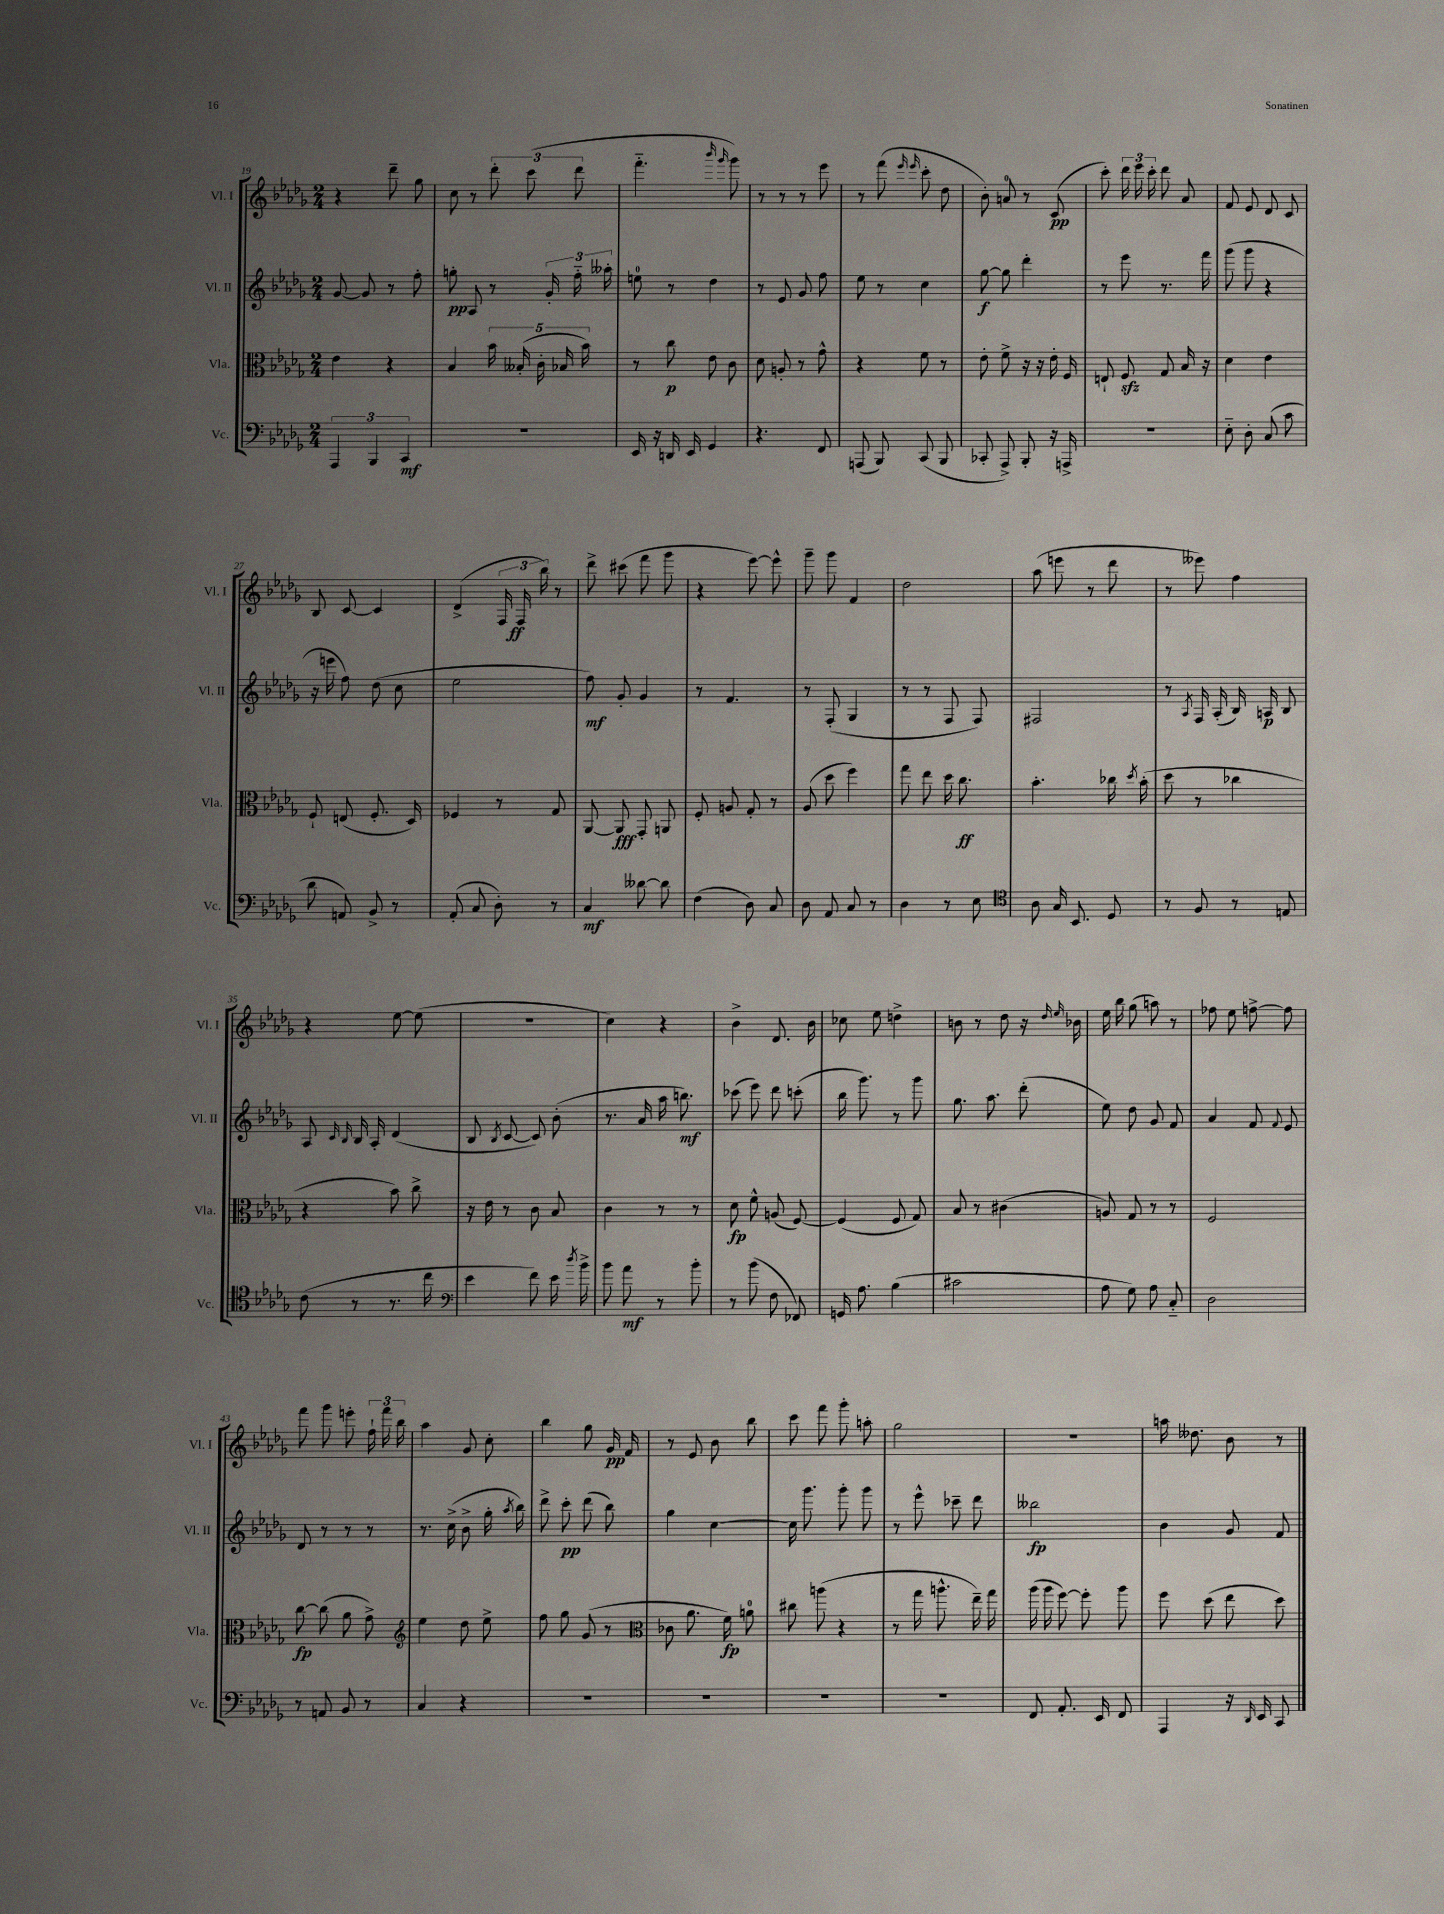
<<
\new StaffGroup <<
\new Staff = "s0" \with { instrumentName = "Vl. I" shortInstrumentName = "Vl. I" } {
    \clef treble \key des \major \numericTimeSignature \time 2/4
    \autoBeamOff r4 des'''8-- ges''8 |
    c''8 r8 \tuplet 3/2 { des'''8-. c'''8( des'''8 } |
    f'''4.-_ \grace { bes'''16 ges'''16 } ges'''8) |
    r8 r8 r8 ees'''8 |
    r8 f'''8( \grace { ees'''16 ees'''16 } c'''8-. des''8 |
    bes'8-.) a'8-0 r8 c'8\pp( |
    c'''8-.) \tuplet 3/2 { des'''16 ees'''16 c'''16-. } des'''8 aes'8 |
    f'8 ees'8 des'8 c'8 |
    bes8 c'8~ c'4 |
    des'4->( \tuplet 3/2 { f16 f16\ff bes''16) } r8 |
    des'''8-> cis'''8( f'''8 ges'''8 |
    r4 ees'''8~) ees'''8-^ |
    ges'''8-- ges'''8 f'4 |
    des''2 |
    aes''8( e'''8 r8 des'''8 |
    r8 eeses'''8) f''4 |
    r4 ees''8~ ees''8( |
    R2 |
    c''4) r4 |
    bes'4-> des'8. bes'16 |
    ces''8 ees''8 d''4-> |
    b'8 r8 des''8 r16 \grace { des''16 ees''16 } bes'16 |
    ees''16 bes''16 ges''8( a''8) r8 |
    fes''8 ees''8 f''8~-> f''8 |
    f'''8 ges'''8 e'''8-. \tuplet 3/2 { f''16-! f'''16 bes''16 } |
    aes''4 ges'8 c''8-. |
    bes''4 ges''8 ges'16\pp f'16 |
    r8 ees'8 bes'8 bes''8 |
    c'''8 f'''8 ges'''8-. a''8-. |
    ges''2 |
    r2 |
    a''16 deses''8. bes'8 r8 \bar "|." |
}
\new Staff = "s1" \with { instrumentName = "Vl. II" shortInstrumentName = "Vl. II" } {
    \clef treble \key des \major \numericTimeSignature \time 2/4
    \autoBeamOff ges'8~ ges'8 r8 f''8-. |
    g''8-.\pp aes8 r8 \tuplet 3/2 { ges'16-. f''16-_ aeses''16-. } |
    e''8-0 r8 des''4 |
    r8 ees'8 ges'8 f''8 |
    ees''8 r8 c''4 |
    ges''8~\f ges''8 des'''4-. |
    r8 ees'''8 r8. f'''16 |
    ges'''8( ges'''8 r4 |
    r16 e'''16 f''8) des''8( c''8 |
    ees''2 |
    f''8\mf) ges'8-. ges'4 |
    r8 f'4. |
    r8 f8-.( ges4 |
    r8 r8 f8 f8) |
    fis2 |
    r8 \acciaccatura { aes8 } f16 aes16-.( bes16) a16\p bes8 |
    aes8 \grace { c'16 bes16 } bes16 aes16-. des'4( |
    bes8 \acciaccatura { bes8 } c'8~ c'8) bes'8-.( |
    r8. aes'16 aes''16 b''8.\mf) |
    ces'''8( ees'''8) des'''8 c'''8-.( |
    bes''16 ges'''8.) r8 ges'''8 |
    ges''8. aes''8. des'''8-.( |
    ees''8) des''8 ges'8 f'8 |
    aes'4 f'8 \appoggiatura { f'8 } ees'8 |
    des'8 r8 r8 r8 |
    r8. c''16->( bes'8-> ges''16-. \acciaccatura { aes''8 } bes''16) |
    des'''8-> c'''8-.\pp des'''8( bes''8) |
    ges''4 c''4~ |
    c''16 ges'''8. ges'''8-. ges'''8 |
    r8 ees'''8-^ ces'''8-- des'''8 |
    beses''2\fp |
    bes'4 ges'8 f'8 \bar "|." |
}
\new Staff = "s2" \with { instrumentName = "Vla." shortInstrumentName = "Vla." } {
    \clef alto \key des \major \numericTimeSignature \time 2/4
    \autoBeamOff ees'4 r4 |
    bes4 \tuplet 5/4 { bes'16 beses16-.( c'16-. bes16 bes'16) } |
    r8 c''8\p ees'8 c'8 |
    des'8 a8-. r8 ges'8-^ |
    r4 f'8 r8 |
    ees'8-. f'8-> r16 r16 ees'16-. f16 |
    e8-! f8\sfz ges8 bes16 r16 |
    des'4 ees'4 |
    f8-! e8( f8.-. des16) |
    fes4 r8 ges8 |
    aes,8~ aes,8\fff ges,8-. a,8 |
    f8-. a8 ges8-. r8 |
    aes8( des''8 f''4) |
    ges''8 ees''8 des''16 c''8.\ff |
    bes'4.-. ces''16 \acciaccatura { des''8 } bes'16-.( |
    des''8 r8 ces''4 |
    r4 bes'8) c''8-> |
    r16 ees'16 r8 c'8 bes8 |
    c'4 r8 r8 |
    des'8\fp f'8-^ a8( f8~) |
    f4( f8 ges8) |
    bes8 r8 cis'4( |
    a8) ges8 r8 r8 |
    f2 |
    c''8~\fp c''8( aes'8 ges'8->) |
    \clef treble ees''4 des''8 ees''8-> |
    f''8 ges''8 ges'8( r8 |
    \clef alto ces'8 aes'8. f'16\fp) a'8-0 |
    cis''8 a''8( r4 |
    r8 ges''16 a''8.-^ ees''16--) ges''16 |
    aes''16( aes''16 f''8~) f''8-. aes''8 |
    f''8 des''8( ees''8 des''8) \bar "|." |
}
\new Staff = "s3" \with { instrumentName = "Vc." shortInstrumentName = "Vc." } {
    \clef bass \key des \major \numericTimeSignature \time 2/4
    \autoBeamOff \tuplet 3/2 { aes,,4 bes,,4 c,4\mf } |
    R2 |
    ees,16 r16 d,16 ees,16 ges,4 |
    r4. f,8 |
    a,,8( bes,,8) c,8( bes,,8 |
    ces,8-. aes,,8->) bes,,8-. r16 a,,16-> |
    R2 |
    ees8-_ des8-. c8( c'8 |
    des'8 a,8) bes,8-> r8 |
    aes,8-.( c8 des8-.) r8 |
    c4\mf deses'8~ deses'8 |
    f4( des8) c8 |
    des8 aes,8 c8 r8 |
    des4 r8 ees8 |
    \clef tenor aes8 ges16 bes,8. des8 |
    r8 f8 r8 e8 |
    c'8( r8 r8. c''16 |
    \clef bass ees'4 f'8) ees'16 \acciaccatura { des''8 } bes'16-> |
    bes'8 aes'8\mf r8 bes'8-. |
    r8 bes'8( f8 fes,8) |
    g,16 aes8. bes4( |
    cis'2 |
    aes8 ges8) aes8 c8-_ |
    des2 |
    r8 a,8 bes,8 r8 |
    c4 r4 |
    R2 |
    R2 |
    R2 |
    R2 |
    f,8 aes,8.-. ees,16 f,8 |
    aes,,4 r16 \grace { des,16 } ees,16 c,8 \bar "|." |
}
>>
>>
\layout { \context { \Score currentBarNumber = #19 } }
